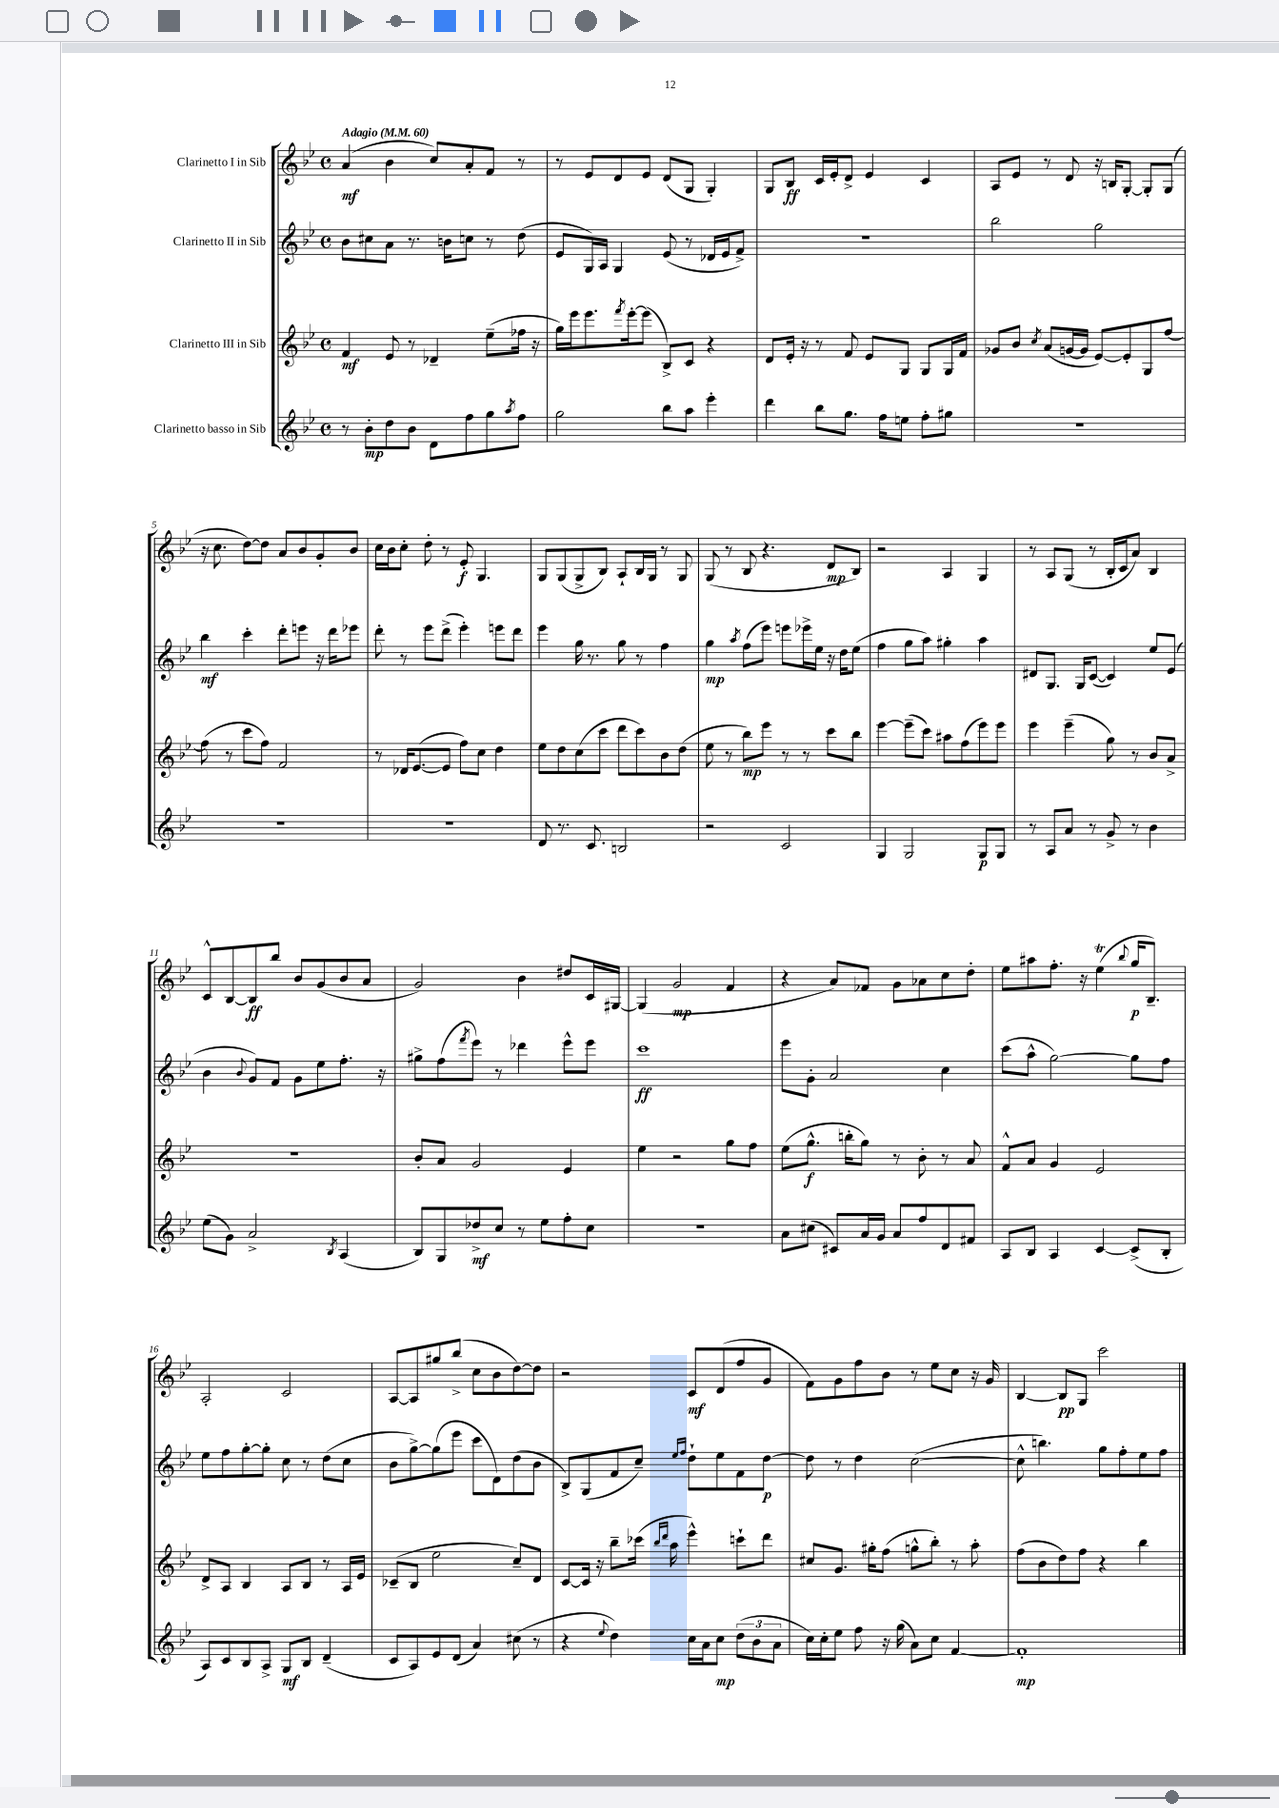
<<
\new StaffGroup <<
\new Staff = "s0" \with { instrumentName = "Clarinetto I in Sib" } {
    \clef treble \key bes \major \defaultTimeSignature \time 4/4 \tempo "Adagio" 4 = 60
    a'4\mf( bes'4 c''8) a'8-. f'8 r8 |
    r8 ees'8 d'8 ees'8 d'8( g8 g4-.) |
    g8 bes8\ff c'16 ees'16-. d'8-> ees'4 c'4 |
    a8 ees'8 r8 d'8 r16 b16 g8~-. g8-. g8( |
    r16 c''8. d''8~) d''8 a'8 bes'8 g'8-. bes'8 |
    c''16 bes'16 c''8-. d''8-. r8 ees'8-.\f g4. |
    g8 g8( g8-> bes8) a8-! bes16 g16 r8 g8 |
    g8( r8 bes8 r4. d'8\mp bes8) |
    r2 a4 g4 |
    r8 a8 g8( r8 bes16-. c'16 a'8) bes4 |
    c'8-^ bes8~ bes8\ff bes''8 bes'8 g'8( bes'8 a'8 |
    g'2) bes'4 dis''8 c'16 gis16~ |
    gis4( g'2\mp f'4 |
    r4 a'8) fes'8 g'8 aes'8 c''8 d''8-. |
    ees''8 ais''8 f''8.-. r16 ees''4\trill( \appoggiatura { bes''8 } g''16\p bes8.--) |
    a2-. c'2 |
    a8~ a8 gis''8 bes''8->( c''8 bes'8 d''8~) d''8 |
    r2 c'8\mf d'8( f''8 g'8 |
    f'8) g'8 f''8 bes'8 r8 ees''8 c''8 r16 g'16 |
    bes4~ bes8\pp g8 c'''2 \bar "|." |
}
\new Staff = "s1" \with { instrumentName = "Clarinetto II in Sib" } {
    \clef treble \key bes \major \defaultTimeSignature \time 4/4
    bes'8 cis''8 a'8 r8. b'16 c''8 r8 d''8( |
    ees'8 g16) a16 g4 ees'8( r8 des'16 ees'16 f'8->) |
    R1 |
    bes''2 g''2 |
    bes''4\mf c'''4-. d'''8-. e'''8 r16 d'''16 ees'''8 |
    d'''8-. r8 ees'''8 d'''8->( ees'''4-.) e'''8 d'''8 |
    ees'''4 g''16 r8. g''8 r8 f''4 |
    g''4\mp \acciaccatura { a''8 } f''8( ees'''8) e'''8 ees'''16-> ees''16 r16 d''16 ees''8( |
    f''4 g''8 a''8) gis''4-. a''4 |
    dis'8 g8. g16 c'8~( c'4) ees''8 ees'8( |
    bes'4 \appoggiatura { bes'8 } g'8) f'8 g'8 ees''8 f''8.-. r16 |
    gis''8-> f''8( \acciaccatura { f'''8 } ees'''8) r8 des'''4 ees'''8-^ ees'''8 |
    c'''1\ff |
    ees'''8 g'8-. a'2 c''4 |
    c'''8( a''8-^ g''2~) g''8 f''8 |
    ees''8 f''8 g''8~-. g''8-. c''8 r8 d''8( c''8 |
    bes'8 g''8~->) g''8( ees'''8 c'''8 d'8) d''8( bes'8 |
    bes8->) g8( f'8 c''8--) \grace { ees''16 f''16 } d''8-! ees''8 f'8 d''8~\p |
    d''8 r8 d''4 c''2~( |
    c''8-^ b''4.) g''8 f''8-. ees''8 f''8 \bar "|." |
}
\new Staff = "s2" \with { instrumentName = "Clarinetto III in Sib" } {
    \clef treble \key bes \major \defaultTimeSignature \time 4/4
    f'4\mf ees'8 r8 des'4-- ees''8--( fes''16 r16 |
    g''16) ees'''16 ees'''8. \acciaccatura { f'''8 } ees'''16~-. ees'''8( bes8->) c'8 r4 |
    d'8 ees'16-. r16 r8 f'8 ees'8 g8 g8 g16 f'16 |
    ges'8 bes'8 \acciaccatura { c''8 } a'8( g'16~ g'16 ees'8~) ees'8-. g8 f''8~ |
    f''8( r8 c'''8 f''8) f'2 |
    r8 des'16 ees'8.~( ees'8 f''8) c''8 d''4 |
    ees''8 d''8 c''8( c'''8 d'''8 c'''8) bes'8 d''8( |
    ees''8 r8 bes''8\mp) ees'''8 r8 r8 c'''8 bes''8 |
    ees'''4~ ees'''8--( c'''8) ais''8 f''8( ees'''8) ees'''8 |
    ees'''4 ees'''4--( g''8) r8 bes'8 a'8-> |
    R1 |
    bes'8-. a'8 g'2 ees'4 |
    ees''4 r2 g''8 f''8 |
    ees''8( g''8.-^\f b''16-. g''8) r8 bes'8-. r8 a'8 |
    f'8-^ a'8 g'4 ees'2 |
    d'8-> a8 bes4 a8 bes8 r8 a16 ees'16 |
    ces'8--( bes8 ees''2 c''8--) d'8 |
    c'8~ c'16 r16 bes''8-- ces'''16( \grace { bes''16 d'''16 } a''16 ees'''4-^) c'''8-! d'''8 |
    cis''8 g'8. gis''16-. f''8( g''8-^ bes''8-.) r8 a''8-. |
    f''8( bes'8 d''8) f''8 r4 bes''4 \bar "|." |
}
\new Staff = "s3" \with { instrumentName = "Clarinetto basso in Sib" } {
    \clef treble \key bes \major \defaultTimeSignature \time 4/4
    r8 bes'8-.\mp d''8 bes'8 d'8 f''8 g''8 \acciaccatura { a''8 } f''8 |
    g''2 bes''8 a''8 ees'''4-. |
    d'''4 bes''8 g''8. f''16 e''8 f''8-. gis''8 |
    R1 |
    R1 |
    R1 |
    d'8 r8. c'8. b2 |
    r2 c'2 |
    g4 g2 g8\p g8 |
    r8 a8 a'8 r8 g'8-> r8 bes'4 |
    ees''8( g'8) a'2-> \acciaccatura { bes8 } a4( |
    bes8) g8 des''8->\mf c''8 r8 ees''8 f''8-. c''8 |
    R1 |
    a'8 cis''8( cis'8) a'16 g'16 a'8 f''8 d'8 fis'8 |
    a8 bes8 a4 c'4~ c'8->( bes8-. |
    a8) c'8 bes8 a8-> g8\mf bes8 d'4--( |
    c'8 a8) ees'8 d'8( a'4) cis''8( r8 |
    r4 \appoggiatura { ees''8 } d''4) c''16 a'16 c''8\mp \tuplet 3/2 { d''8( bes'8 a'8 } |
    c''16) c''16-. ees''8 f''8 r16 g''16( a'8) c''8 f'4~ |
    f'1-.\mp \bar "|." |
}
>>
>>
